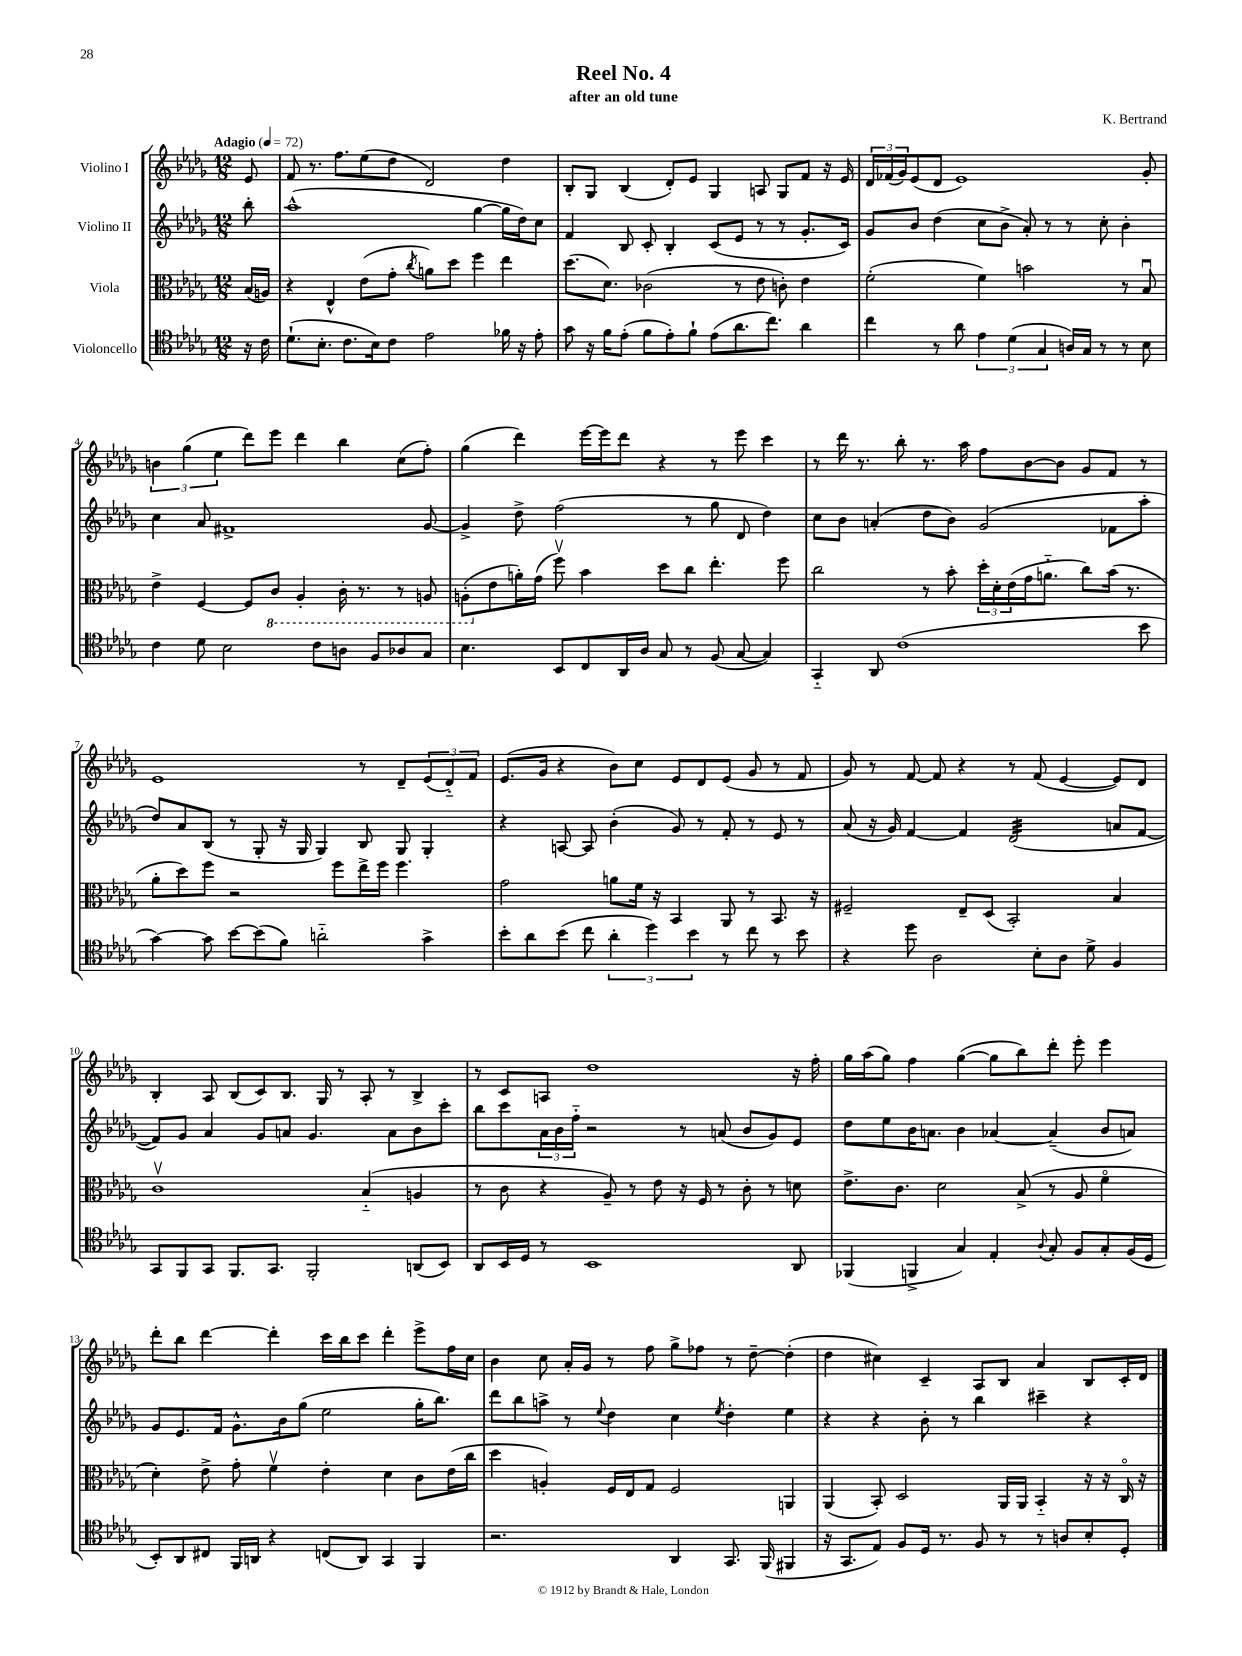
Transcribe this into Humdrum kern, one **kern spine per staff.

**kern	**kern	**kern	**kern
*staff4	*staff3	*staff2	*staff1
*clefC4	*clefC3	*clefG2	*clefG2
*k[b-e-a-d-g-]	*k[b-e-a-d-g-]	*k[b-e-a-d-g-]	*k[b-e-a-d-g-]
*M12/8	*M12/8	*M12/8	*M12/8
*MM72	*MM72	*MM72	*MM72
16r	(16B-	8bb-'	8e-
16c	16A)	.	.
=	=	=	=
(8.d-`	4r	(1aa-^^	8f
.	.	.	8.r
8.B-'	.	.	.
.	4E-^^	.	.
.	.	.	8.ff
8.c	.	.	.
.	(8e-	.	(8ee-
16B-)	.	.	.
8c	8g-'	.	8dd-
.	8qcc	.	.
2e-	8a)	.	2d-)
.	8dd-	.	.
.	4ff	[4gg-	.
16f-	4ee-	16gg-]	4dd-
16r	.	16dd-)	.
8e-'	.	8cc	.
=	=	=	=
8g-	(8.dd-	4f	8B-'
16r	.	.	8G-
16f	8.d-)	.	.
(8e-'	.	8B-	(4B-
8f	(2c-	8c'	.
8e-')	.	4B-'	8d-')
8f`	.	.	8e-
(8e-	.	(8c	4G-
8.a-	8r	8e-	.
.	8e-	8r	8A
8.cc)	.	.	.
.	8c')	8r	8G-
4a-	4e-	8.g-'	8f
.	.	.	16r
.	.	16c)	16e-
=	=	=	=
4cc	(2f'	8g-	24d-
.	.	.	(24f-
.	.	.	24g-)
.	.	8b-	(8e-
8r	.	(4dd-	8d-
8a-	.	.	1e-)
6e-	4f)	8cc	.
.	.	8b-^	.
(6d-	.	.	.
.	2b	8a-')	.
6G-	.	.	.
.	.	8r	.
16A)	.	8r	.
16G-	.	.	.
8r	.	8cc'	.
8r	8r	4b-'	.
8B-	8B-u	.	8g-'
=	=	=	=
4c	4e-^	4cc	6b
.	.	.	(6gg-
8d-	[4F	8a-	.
.	.	.	6ee-
2B-	.	1f#^	.
.	8F]	.	8ddd-)
.	8C	.	8eee-
.	4AA-'	.	4ddd-
8c	.	.	.
8A	16C'	.	4bb-
.	8.r	.	.
8F	.	.	.
8A-	8r	.	(8cc
8G-	8AA	[8g-	8ff')
=	=	=	=
4.B-	(8AA'	4g-^]	(4gg-
.	8e-	.	.
.	16a')	8dd-^	4ddd-)
.	(16g-	.	.
8BB-	8ffv)	(2ff	.
8C	4b-	.	[16eee-
.	.	.	16eee-]
16AA-	.	.	8ddd-
16A-	.	.	.
8G-	8dd-	.	4r
8r	8cc	8r	.
(8F	4.ee-'	8gg-	8r
[8G-	.	8d-	8eee-
4G-])	.	4dd-)	4ccc
.	8ff	.	.
=	=	=	=
4GG-'~	2cc	8cc	8r
.	.	8b-	16ddd-
.	.	.	8.r
8AA-	.	(4a'	.
(1c	.	.	8bb-'
.	8r	8dd-	8.r
.	8b-'	8b-)	.
.	.	.	16aa-
.	24dd-'	(2g-	8ff
.	24d-'	.	.
.	(24e-	.	.
.	16g-	.	[8b-
.	8.a'~	.	.
.	.	.	8b-]
.	8cc)	.	8g-
.	(16b-	8f-	8f
.	8.r	.	.
8b-	.	8aa-'	8r
=	=	=	=
[4g-)	8a-'	8dd-)	1e-
.	8dd-)	8a-	.
8g-]	8ff	(8B-	.
[8b-	2r	8r	.
(8b-]	.	8G-'	.
8f)	.	16r	.
.	.	16G-	.
2a'~	.	4G-)	.
.	8ff	.	.
.	16ee-^	8B-	8r
.	16ff	.	.
.	4.ff	8G-	8d-~
4g-^	.	4G-'	(12e-
.	.	.	12d-'~)
.	.	.	12f
=	=	=	=
8b-'	2g-	4r	(8.e-
8a-	.	.	.
.	.	.	16g-
(8b-	.	[8A	4r
8cc	.	8A]	.
6a-'	8a	(4b-'	8b-)
.	16f	.	8cc
6dd-)	.	.	.
.	16r	.	.
.	4BB-	8g-)	8e-
6b-	.	.	.
.	.	8r	8d-
8r	8AA-	8f'	(8e-
8cc	8r	8r	8g-
8r	8.BB-	8e-	8r
8b-	.	8r	8f
.	16r	.	.
=	=	=	=
4r	2F#~	(8a-	8g-)
.	.	16r	8r
.	.	16g-)	.
8dd-	.	[4f	[8f
2A-	.	.	8f]
.	8E-~	4f]	4r
.	(8D-	.	.
.	2BB-')	(2d-	8r
8B-'	.	.	(8f
8A-	.	.	[4e-
8d-^	.	.	.
4F	4B-	8a	8e-])
.	.	[8f	8d-
=	=	=	=
8GG-	1cv	8f])	4B-'
8FF	.	8g-	.
8GG-	.	4a-	8A-
8.FF	.	.	(8B-
.	.	8g-	8c)
8.GG-	.	.	.
.	.	8a	8.B-
2FF'	.	4.g-	.
.	.	.	16G-
.	.	.	8r
.	(4B-'~	.	8A-'
.	.	8a	8r
(8AA	4A	8b-	4B-^
8BB-)	.	8ccc'	.
=	=	=	=
8AA-	8r	8bb-	8r
16BB-	8c	8ccc	8c
16D-	.	.	.
8r	4r	24a-	8A
.	.	24b-	.
.	.	24ff'~	.
1BB-	.	2r	1dd-
.	8A-~)	.	.
.	8r	.	.
.	8e-	.	.
.	16r	8r	.
.	16F	.	.
.	8r	(8a	.
.	8c'	8b-	.
.	8r	8g-)	.
8AA-	8d	8e-	16r
.	.	.	16ff'
=	=	=	=
(4FF-	8.e-^	8dd-	16gg-
.	.	.	(16aa-
.	.	8ee-	8gg-)
.	8.c	.	.
4FF^	.	16b-	4ff
.	.	8.a	.
.	2d-	.	.
4G-)	.	4b-	([4gg-
4E-'	.	[4a-	8gg-]
.	(8B-^	.	8bb-)
8qqA-	.	.	.
8G-'	8r	(4a-~]	8ddd-'
8F	8A-	.	8eee-'
8G-'	4fo	8b-	4eee-
(16F	.	8a)	.
16D-	.	.	.
=	=	=	=
8BB-')	4d-')	8g-	8ddd-'
8AA-	.	8.e-	8bb-
8C#	8e-^	.	[4ddd-
.	.	16f	.
16FF	8g-'	8.g-^^	.
16AA	.	.	.
4r	4fv	.	4ddd-']
.	.	16b-	.
.	.	(8gg-	.
(8C	4e-'	2ee-	16ccc
.	.	.	16bb-
8AA)	.	.	8ccc
4GG-	4d-	.	4ddd-'
4FF	8c	16gg-'	8eee-^
.	.	8.bb-)	.
.	(16e-	.	16ff
.	16cc	.	16cc
=	=	=	=
2.r	4dd-	8ddd-	4b-
.	.	8bb-	.
.	4A')	8aa^	8cc
.	.	8r	16a-'
.	.	.	16g-
.	.	8qqee-	.
.	16F	4dd-	8r
.	16E-	.	.
.	8G-	.	8ff
4AA-	2F	4cc	8gg-^
.	.	.	8ff-
.	.	8qee-	.
8.GG-	.	4dd-'	8r
.	.	.	[8dd-~
(16FF	.	.	.
4FF#	4AA	4ee-	(4dd-']
=	=	=	=
16r	(4AA-	4r	4dd-
8.GG-	.	.	.
8E-)	8BB-')	4r	4cc#)
8F	2D-	.	.
16D-	.	8b-'	4c~
8.r	.	.	.
.	.	8r	.
8F	.	4bb-	8A-
8r	16AA-	.	8B-
.	16AA-	.	.
8r	4BB-'~	4ccc#~	4a-
8A	.	.	.
8B-'	16r	4r	8B-
.	16r	.	.
8D-'	16Co	.	16c'
.	16r	.	16d-
==	==	==	==
*-	*-	*-	*-
